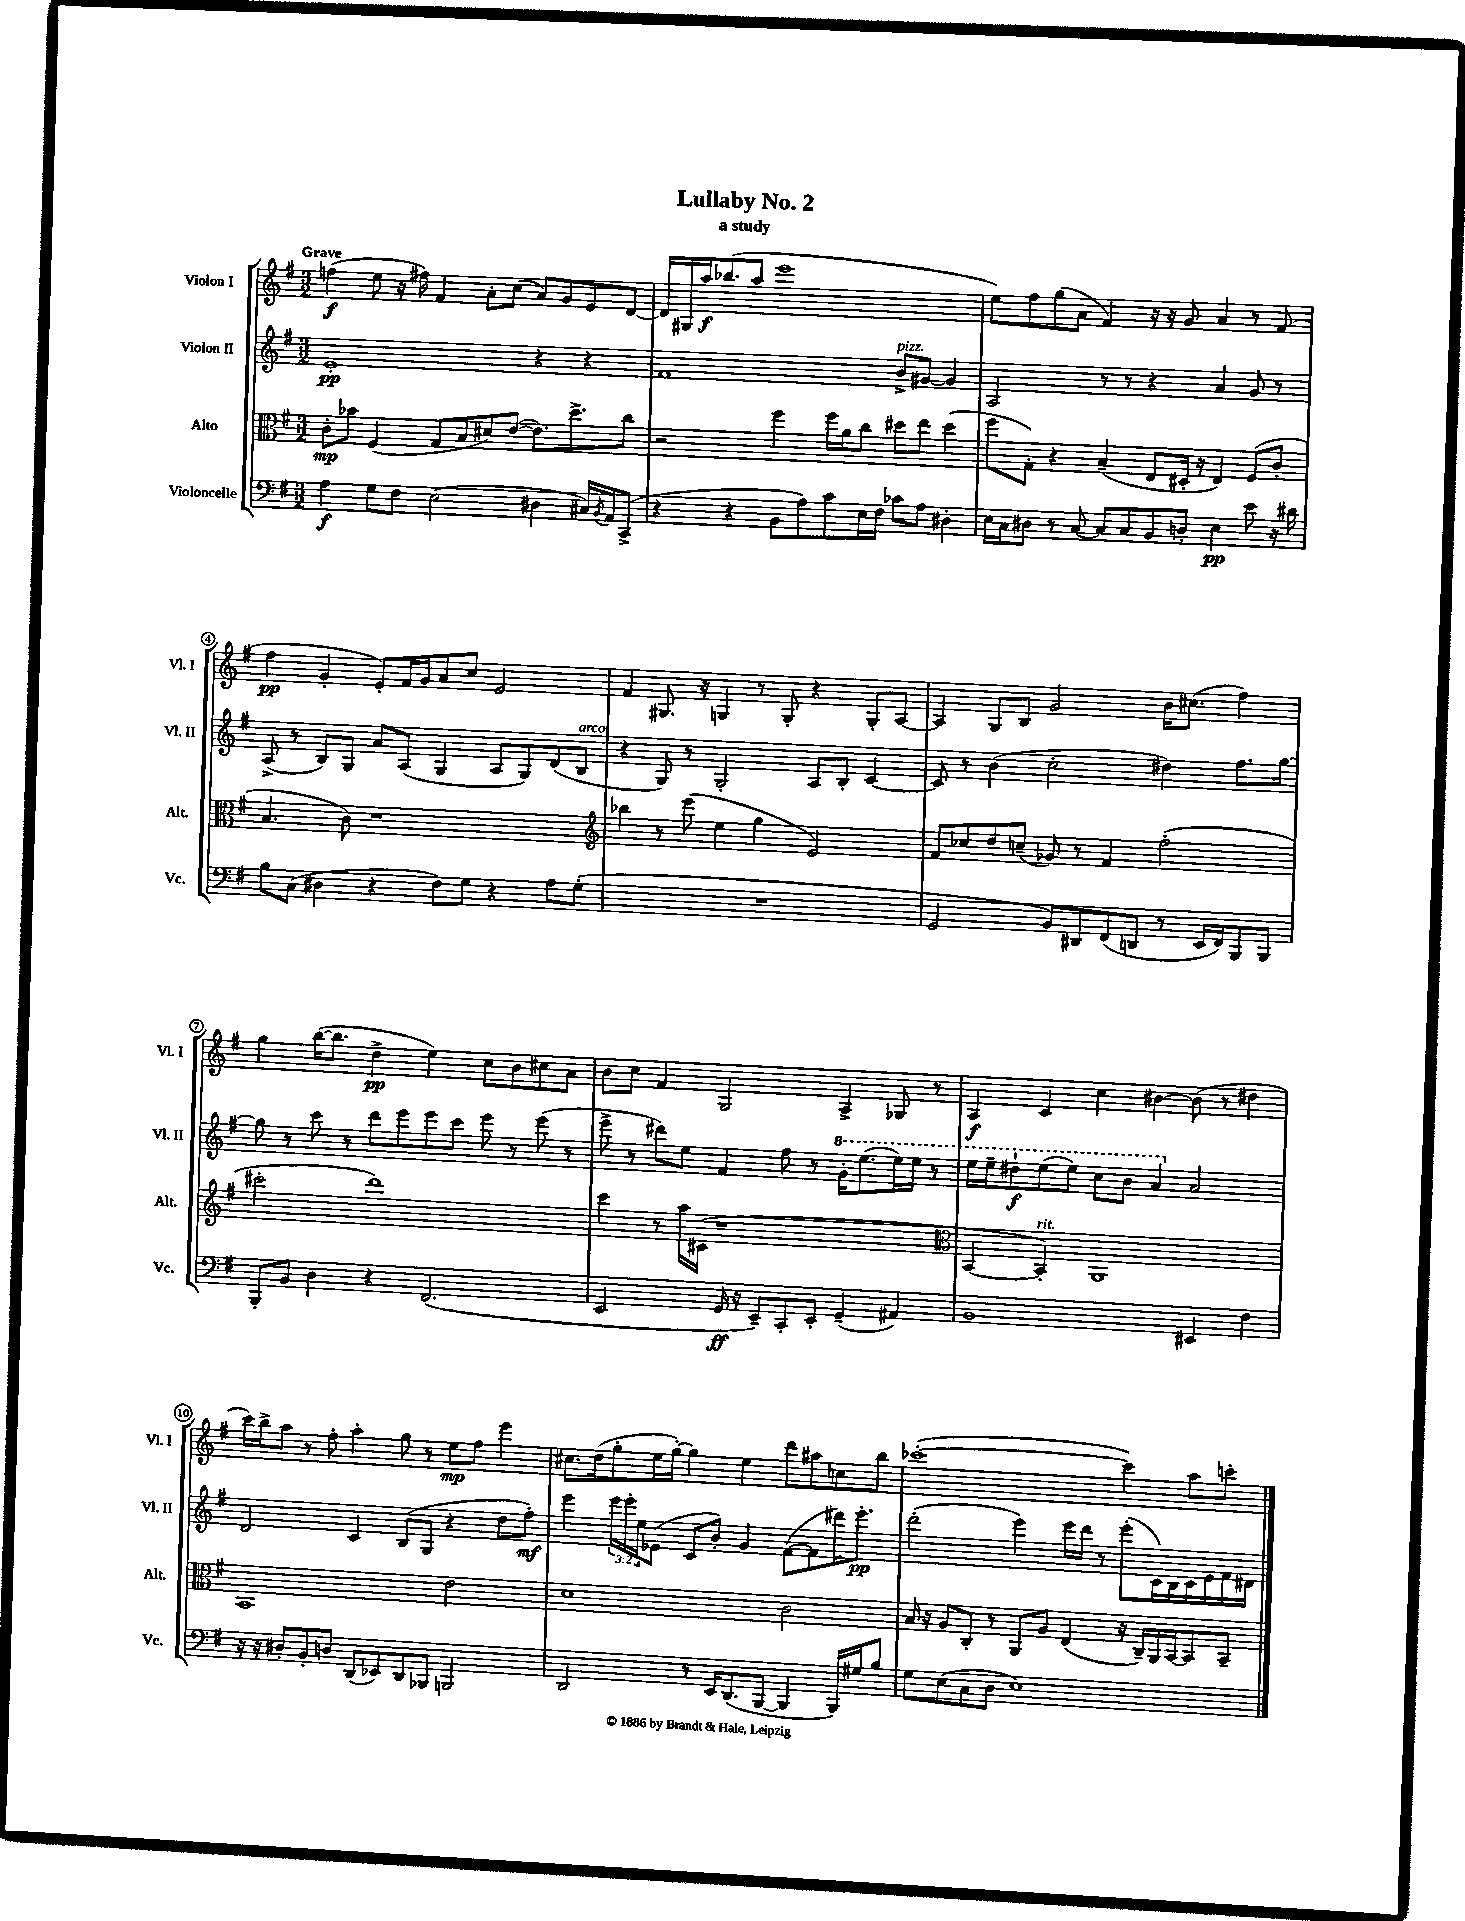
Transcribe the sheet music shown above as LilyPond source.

\header { title = "Lullaby No. 2" subtitle = "a study" }
<<
\new StaffGroup <<
\new Staff = "s0" \with { instrumentName = "Violon I" shortInstrumentName = "Vl. I" } {
    \clef treble \key g \major \numericTimeSignature \time 3/2 \tempo "Grave"
    f''4\f( e''8 r16 fis''16) fis'4 a'8-. c''8( a'8) g'8 e'8 d'8~ |
    d'16 gis16 a''16\f bes''8.( a''8 e'''1 |
    e''8) fis''8 g''8( a'8 fis'4) r16 r16 g'8 a'4 r8 fis'8( |
    fis''4\pp g'4-. e'8-.) fis'16 g'16 a'8 c''8 e'2 |
    fis'4 gis8. r16 g4 r8 g8-. r4 g8-. a8~ |
    a4 g8 b8 g'2 b'16 cis''8.( fis''4) |
    g''4 b''16~( b''8. d''4->\pp e''4) c''8 b'8 cis''8 a'8 |
    b'8 c''8 fis'4 g2 a4-> ges8 r8 |
    a4\f c'4 c''4 bis'4~ bis'8( r8 dis''4 |
    c'''16) b''16-> a''8 r8 fis''8-. a''4-. g''8 r8 e''8\mp fis''8 e'''4 |
    cis''8. d''16( g''8-. e''16 g''16~-.) g''4 e''4 d'''8 ais''8 c''8 b''8 |
    ces'''1~-.( ces'''4) a''8 c'''8-. \bar "|." |
}
\new Staff = "s1" \with { instrumentName = "Violon II" shortInstrumentName = "Vl. II" } {
    \clef treble \key g \major \numericTimeSignature \time 3/2 \override Staff.TupletNumber.text = #tuplet-number::calc-fraction-text
    e'1-.\pp r4 r4 |
    fis'1 b'8->^\markup { \italic "pizz." } gis'8~ gis'4 |
    a2 r8 r8 r4 a'4 g'8 r8 |
    a8->( r8 b8) g8 a'8 a8( g4 a8 g8) d'8( b8^\markup { \italic "arco" } |
    r4 g8) r8 g2-. a8 b8-. c'4~ |
    c'8 r8 b'4( c''2-. dis''4) fis''8. g''16~ |
    g''8 r8 c'''8 r8 d'''8 e'''8 e'''8 c'''8 e'''8 r8 e'''8( r8 |
    e'''8-> r8 dis'''8) e''8 fis'4 fis''8 r8 \ottava #1 g''16-. e'''8.( e'''16) e'''16 r8 |
    e'''16 e'''16-- dis'''8-!\f e'''8( e'''8) c'''8 b''8 a''4 \ottava #0 a'2 |
    d'2 c'4 b8( g8 r4 d''8 fis''8-.\mf) |
    e'''4 \tuplet 3/2 { e'''16 e'''16-. e''16 } ees'8( c'8 b'8-.) g'4 fis'8~( fis'8 dis'''16) e'''8.-.\pp |
    d'''2-.( e'''4) e'''16 d'''16 r8 e'''8-.( c'16) b16 c'16 e'16 fis'16 dis'16 \bar "|." |
}
\new Staff = "s2" \with { instrumentName = "Alto" shortInstrumentName = "Alt." } {
    \clef alto \key g \major \numericTimeSignature \time 3/2
    c'8-.\mp bes'8 fis4( g8 b8 dis'8) e'8~( e'8.) d''8.-> c''8 |
    r2 fis''4 fis''16 a'16 c''8 dis''8 e''8 dis''4( |
    fis''8 g8-.) r4 b4--( e8 dis16-. r16 e4) fis8( c'8-. |
    b4. c'8) r1 |
    \clef treble bes''4 r8 e'''8( e''4 g''4 e'2) |
    fis'8 ces''8 d''8 c''8--( ges'8) r8 fis'4 fis''2-.( |
    cis'''2-. d'''1) |
    c'''4 r8 a''16 cis'16( r1 |
    \clef alto b,4~ b,4-.^\markup { \italic "rit." }) a,1 |
    b,1 e'2 |
    d'1 c'2 |
    b16 r16 a8 c8-. r8 a,8 a8 e4( r16 c16--) a,16 b,16~ b,8 b,8-- \bar "|." |
}
\new Staff = "s3" \with { instrumentName = "Violoncelle" shortInstrumentName = "Vc." } {
    \clef bass \key g \major \numericTimeSignature \time 3/2
    a4\f g8 fis8 e2( dis4 cis16) \acciaccatura { b,8 } a,16 c,8->( |
    r4 r4 b,8 a8) c'8 e16 fis16 ces'8 a8 dis4-. |
    e16 c16 dis8 r8 c8~ c8 c8 b,8 d8-. e4\pp e'8 r16 dis'16 |
    b8 c8( dis4 r4 fis8) g8 r4 a8 g8-.( |
    R1. |
    g,2 b,8) dis,8 fis,8( d,8 r8 e,16 fis,16) b,,8 b,,8 |
    b,,8-. b,8 d4 r4 fis,2.( |
    e,2 g,16\ff r16 e,8--) c,8-. e,8-. g,4--( ais,4) |
    b,1 eis,4 fis4 |
    r16 r16 dis8-. b,8-. d8 d,8( ees,8) d,8 bes,,8 b,,2 |
    d,2 r8 e,16 d,8.( b,,8~ b,,4 b,,16) gis16 b8 |
    g8 e8( c8 d8 e1) \bar "|." |
}
>>
>>
\layout { \context { \Score \override BarNumber.stencil = #(make-stencil-circler 0.1 0.3 ly:text-interface::print) } }
